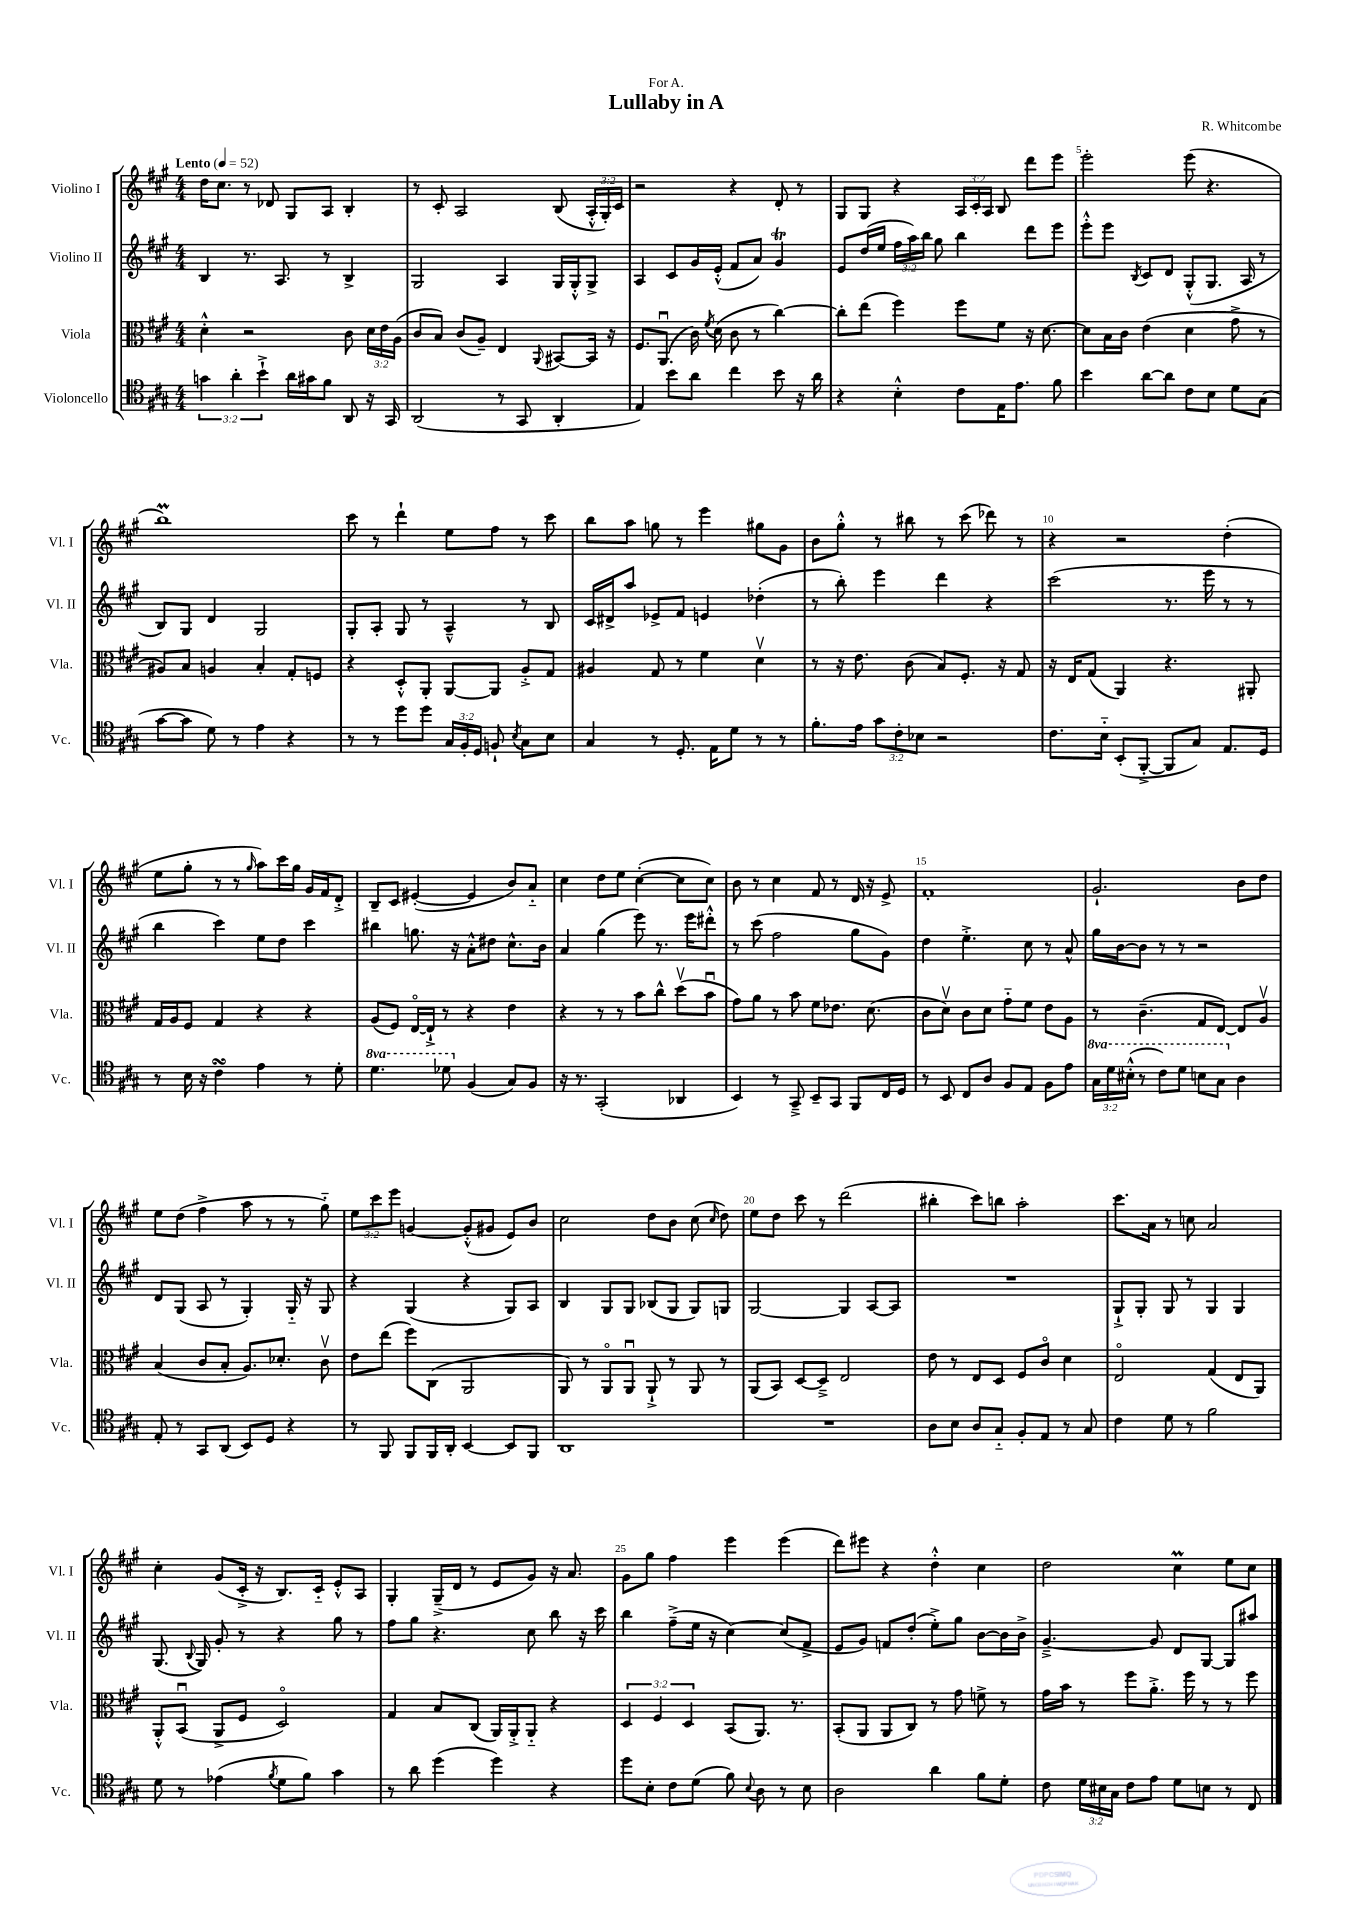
\header { title = "Lullaby in A" composer = "R. Whitcombe" dedication = "For A." }
<<
\new StaffGroup <<
\new Staff = "s0" \with { instrumentName = "Violino I" shortInstrumentName = "Vl. I" } {
    \clef treble \key a \major \numericTimeSignature \time 4/4 \override Staff.TupletNumber.text = #tuplet-number::calc-fraction-text \tempo "Lento" 4 = 52
    \autoBeamOff d''16[ cis''8.] r8 des'8 gis8[ a8] b4-. |
    r8 cis'8-. a2 b8( \tuplet 3/2 { a16[-.-^ gis16-.) cis'16] } |
    r2 r4 d'8-. r8 |
    gis8[ gis8] r4 \tuplet 3/2 { a16[ cis'16-. a16] } b8 d'''8[ e'''8] |
    e'''2-. e'''8( r4. |
    b''1\prall) |
    cis'''8 r8 d'''4-! e''8[ fis''8] r8 cis'''8 |
    b''8[ a''8] g''8 r8 e'''4 gis''8[ gis'8] |
    b'8[ gis''8]-.-^ r8 bis''8 r8 cis'''8( des'''8) r8 |
    r4 r2 d''4-.( |
    e''8[ gis''8]-. r8 r8 \grace { gis''16 } a''8[) cis'''16 gis''16] gis'16[ fis'16 d'8]-.-> |
    b8[-- cis'8] eis'4~-.( eis'4 b'8[) a'8]-_ |
    cis''4 d''8[ e''8] cis''4~-.( cis''8[ cis''8]) |
    b'8 r8 cis''4 fis'8 r8 d'16 r16 e'8-> |
    fis'1-. |
    gis'2.-! b'8[ d''8] |
    e''8[ d''8]( fis''4-> a''8 r8 r8 gis''8-_) |
    \tuplet 3/2 { e''8[ cis'''8 e'''8] } g'4~ g'8[-.-^( gis'8] e'8[) b'8] |
    cis''2 d''8[ b'8] cis''8( \grace { cis''16 } d''8) |
    e''8[ d''8] cis'''8 r8 d'''2( |
    bis''4-. cis'''8[) b''8] a''2-. |
    cis'''8.[ a'16] r8 c''8 a'2 |
    cis''4-. gis'8[( cis'16]-.-> r16 b8.[) cis'16]-_ e'8[-.-^ a8] |
    gis4-. gis16[--->( d'16] r8 e'8[ gis'8]) r16 a'8. |
    gis'8[ gis''8] fis''4 e'''4 e'''4( |
    d'''8[) eis'''8] r4 d''4-.-^ cis''4 |
    d''2 cis''4\prall e''8[ cis''8] \bar "|." |
}
\new Staff = "s1" \with { instrumentName = "Violino II" shortInstrumentName = "Vl. II" } {
    \clef treble \key a \major \numericTimeSignature \time 4/4 \override Staff.TupletNumber.text = #tuplet-number::calc-fraction-text
    \autoBeamOff b4 r8. a8. r8 b4-> |
    gis2 a4 gis16[ gis16-.-^ gis8]-> |
    a4 cis'8[ gis'16 e'16]-.-^( fis'8[ a'8]) gis'4\trill |
    e'8[ d''16( e''16] \tuplet 3/2 { fis''16[ a''16) b''16] } gis''8 b''4 d'''8[ e'''8] |
    e'''8[-.-^ e'''8] \acciaccatura { b8 } cis'8[ d'8] gis8[-.-^( gis8.] a16 r8 |
    b8[) gis8] d'4 gis2 |
    gis8[-. a8]-. gis8 r8 a4---^ r8 b8 |
    cis'16[ dis'16-> a''8] ees'8[-> fis'8] e'4 des''4-.( |
    r8 b''8-.) e'''4 d'''4 r4 |
    cis'''2( r8. e'''16 r8 r8 |
    b''4 cis'''4) e''8[ d''8] cis'''4 |
    bis''4 g''8. r16 a'8[-.-^ dis''8] cis''8.[-^ b'16] |
    a'4 gis''4( e'''8) r8. e'''16[ dis'''8]-.-^ |
    r8 cis'''8( fis''2 gis''8[ gis'8]) |
    d''4 e''4.-.-> cis''8 r8 a'8-^ |
    gis''16[ b'16~ b'8] r8 r8 r2 |
    d'8[ gis8]( a8 r8 gis4-.) gis16-_ r16 gis8 |
    r4 gis4( r4 gis8[) a8] |
    b4 gis8[ gis8] bes8[( gis8] gis8[) g8] |
    gis2~ gis4 a8[~ a8] |
    R1 |
    gis8[-!-> gis8]-. gis8 r8 gis4 gis4 |
    gis8.( \appoggiatura { b8 } gis16) gis'8-. r8 r4 gis''8 r8 |
    fis''8[ gis''8] r4. cis''8 b''8 r16 cis'''16 |
    b''4 fis''8[--->( e''16] r16 cis''4~) cis''8[( fis'8]-> |
    e'8[ gis'8]) f'8[ d''8]-.( e''8[-.->) gis''8] b'8[~ b'16 b'16]-> |
    gis'4.~---> gis'8 d'8[ gis8]~ gis8[ ais''8] \bar "|." |
}
\new Staff = "s2" \with { instrumentName = "Viola" shortInstrumentName = "Vla." } {
    \clef alto \key a \major \numericTimeSignature \time 4/4 \override Staff.TupletNumber.text = #tuplet-number::calc-fraction-text
    \autoBeamOff d'4-.-^ r2 cis'8 \tuplet 3/2 { d'16[ e'16 a16]( } |
    cis'8[ b8]) cis'8[( a8]--) e4 \appoggiatura { a,8 } bis,8[~ bis,16] r16 |
    fis8.[ a,8.]\downbow( cis'16) \acciaccatura { fis'8 } d'16( cis'8 r8 cis''4~) |
    cis''8[-. e''8]( fis''4) fis''8[ fis'8] r16 d'8.~ |
    d'8[ b16 cis'16] e'4( d'4 gis'8-> r8 |
    ais8[) b8] a4 b4-. gis8[-. f8] |
    r4 d8[-.-^ a,8]-. a,8[~ a,8] a8[-.-> gis8] |
    ais4 gis8 r8 fis'4 d'4\upbow |
    r8 r16 e'8. cis'8( b8[) fis8.]-. r16 gis8 |
    r16 e16[ gis8]( a,4) r4. ais,8-. |
    gis16[ a16 fis8] gis4 r4 r4 |
    a8[( fis8]) e16[~\flageolet e16]-!-> r8 r4 e'4 |
    r4 r8 r8 b'8[ cis''8]-^ d''8[\upbow( b'8]\downbow |
    gis'8[) a'8] r8 b'8 fis'8[ ees'8.] d'8.( |
    cis'8[ d'8]\upbow) cis'8[ d'8] gis'8[-_ fis'8] e'8[ a8] |
    r8 cis'4.--( gis8[ e8]~) e8[ a8]\upbow |
    b4( cis'8[ b8]-. a8.[) des'8.]-. cis'8\upbow |
    e'8[ e''8]( fis''8[) cis8]( a,2 |
    a,8) r8 a,8[\flageolet a,8]\downbow a,8-!-> r8 a,8 r8 |
    a,8[( b,8]) d8[~ d8]---> e2 |
    e'8 r8 e8[ d8] fis8[ cis'8]\flageolet d'4 |
    e2\flageolet gis4( e8[ a,8]) |
    a,8[-.-^ b,8]\downbow( a,8[-> fis8] d2\flageolet) |
    gis4 b8[ cis8]( a,16[) a,16-.-> a,8]-_ r4 |
    \tuplet 3/2 { d4 fis4 d4 } b,8[( a,8.]) r8. |
    b,8[-.( a,8] a,8[ cis8]) r8 gis'8 f'8-> r8 |
    gis'16[ b'16] r8 fis''8[ a'8.]-.-> fis''16 r8 r8 fis''8 \bar "|." |
}
\new Staff = "s3" \with { instrumentName = "Violoncello" shortInstrumentName = "Vc." } {
    \clef tenor \key a \major \numericTimeSignature \time 4/4 \override Staff.TupletNumber.text = #tuplet-number::calc-fraction-text \set Staff.ottavationMarkups = #ottavation-simple-ordinals
    \autoBeamOff \tuplet 3/2 { g'4 a'4-. b'4-!-> } a'16[ gis'16 fis'8] a,8 r16 gis,16 |
    a,2( r8 gis,8 a,4-. |
    e4) b'8[ a'8] cis''4 b'8 r16 a'16 |
    r4 b4-.-^ cis'8[ e16 e'8.] fis'8 |
    b'4 a'8[~ a'8] cis'8[ b8] d'8[ gis8]( |
    gis'8[~ gis'8] d'8) r8 e'4 r4 |
    r8 r8 d''8[ d''8] \tuplet 3/2 { gis16[ fis16-. d16] } f8-! \acciaccatura { b8 } gis8[ b8] |
    gis4 r8 d8.-. e16[ d'8] r8 r8 |
    fis'8.[-. e'16] \tuplet 3/2 { gis'8[ cis'8-. bes8] } r2 |
    cis'8.[ b16]-_ b,8[-.( fis,8]~-.-> fis,8[ gis8]) e8.[ d16] |
    r8 b16 r16 cis'4\turn e'4 r8 d'8-. |
    \ottava #1 d''4. des''8 \ottava #0 fis4( gis8[) fis8] |
    r16 r8. gis,2-.( aes,4 |
    b,4) r8 gis,8---> b,8[-- gis,8] fis,8[ cis16 d16] |
    r8 b,8 cis8[ a8] fis8[ e8] fis8[ e'8] |
    \tuplet 3/2 { \ottava #1 gis'16[ d''16 bis'16]-.-^( } r8 cis''8[) d''8] b'8[ gis'8] \ottava #0 a4 |
    e8-. r8 gis,8[ a,8]( b,8[) d8] r4 |
    r8 fis,8 fis,8[ fis,16 a,16]-. b,4~ b,8[ fis,8] |
    a,1 |
    R1 |
    a8[ b8] a8[ gis8]-_ fis8[-. e8] r8 gis8 |
    cis'4 d'8 r8 fis'2 |
    d'8 r8 ees'4( \acciaccatura { fis'8 } d'8[ fis'8]) gis'4 |
    r8 a'8 d''4( d''4) r4 |
    d''8[ b8]-. cis'8[ d'8]( fis'8) \appoggiatura { b8 } a8 r8 b8 |
    a2 a'4 fis'8[ d'8]-. |
    cis'8 \tuplet 3/2 { d'16[ bis16 gis16] } cis'8[ e'8] d'8[ b8] r8 cis8 \bar "|." |
}
>>
>>
\layout { \context { \Score \override BarNumber.break-visibility = ##(#f #t #t) barNumberVisibility = #(every-nth-bar-number-visible 5) } }
